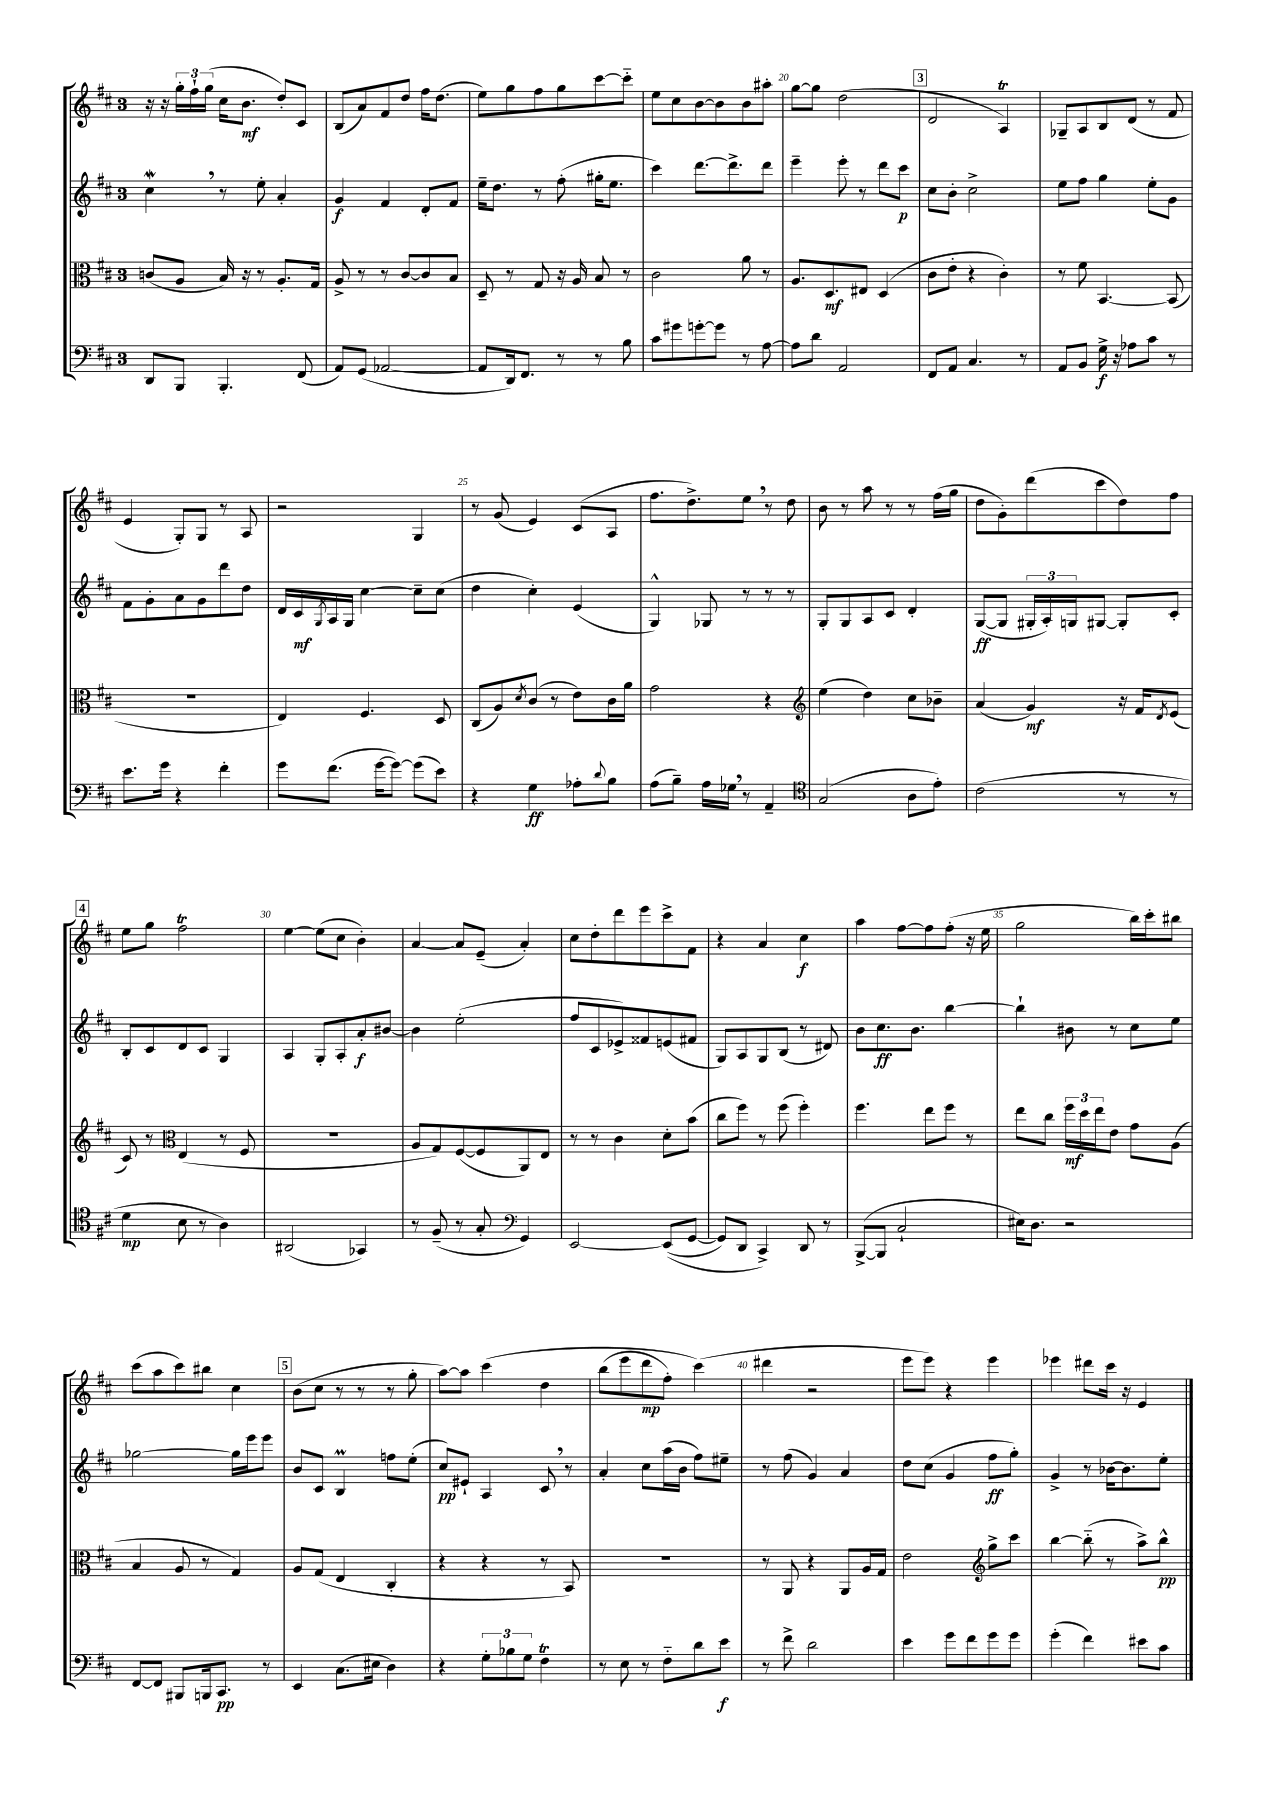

**kern	**dynam	**kern	**dynam	**kern	**dynam	**kern	**dynam
*part4	*part4	*part3	*part3	*part2	*part2	*part1	*part1
*staff4	*staff4	*staff3	*staff3	*staff2	*staff2	*staff1	*staff1
*clefF4	*	*clefC3	*	*clefG2	*	*clefG2	*
*k[f#c#]	*	*k[f#c#]	*	*k[f#c#]	*	*k[f#c#]	*
*M3/4	*	*M3/4	*	*M3/4	*	*M3/4	*
=16	=16	=16	=16	=16	=16	=16	=16
8DD/L	.	(8cn/L	.	4cc#W,\	.	16r	.
.	.	.	.	.	.	16r	.
8BBB/J	.	8A/J	.	.	.	24gg'\LL	.
.	.	.	.	.	.	24ff#`\	.
.	.	.	.	.	.	(24gg\JJ	.
4.BBB'/	.	16B/)	.	8r	.	16cc#\KL	.
.	.	16r	.	.	.	8.b\J	mf
.	.	8r	.	8ee'\	.	.	.
.	.	8.A'/L	.	4a'/	.	8dd'/L)	.
(8FF#/	.	.	.	.	.	8c#/J	.
.	.	16G/Jk	.	.	.	.	.
=17	=17	=17	=17	=17	=17	=17	=17
8AA/L)	.	8A^/	.	4g/	f	(8B/L	.
(8GG/J	.	8r	.	.	.	8a/)	.
[2AA-X/	.	8r	.	4f#/	.	8f#/	.
.	.	[8c#/L	.	.	.	8dd/J	.
.	.	8c#/]	.	8d'/L	.	16ff#\KL	.
.	.	.	.	.	.	(8.dd\J	.
.	.	8B/J	.	8f#/J	.	.	.
=18	=18	=18	=18	=18	=18	=18	=18
8AA-/L]	.	8D~/	.	16ee~\KL	.	8ee\L)	.
.	.	.	.	8.dd\J	.	.	.
16DD/k)	.	8r	.	.	.	8gg\	.
8.FF#/J	.	.	.	.	.	.	.
.	.	8G/	.	8r	.	8ff#\	.
8r	.	16r	.	(8ff#'\	.	8gg\	.
.	.	16A/	.	.	.	.	.
8r	.	8B/	.	16gg#X'\KL	.	[8ccc#\	.
.	.	.	.	8.ee\J	.	.	.
8B\	.	8r	.	.	.	8ccc#\J]	.
=19	=19	=19	=19	=19	=19	=19	=19
8c#\L	.	2c#\	.	4ccc#\)	.	8ee\L	.
8g#X\	.	.	.	.	.	8cc#\	.
[8gn'\	.	.	.	[8.ddd\L	.	[8b\	.
8g\J]	.	.	.	.	.	8b\]	.
.	.	.	.	8.ddd^\]	.	.	.
8r	.	8a\	.	.	.	8b\	.
[8A\	.	8r	.	8ddd\J	.	8aa#X'\J	.
=20	=20	=20	=20	=20	=20	=20	=20
8A\L]	.	8.A/L	.	4eee~\	.	[8gg\L	.
8d\J	.	.	.	.	.	8gg\J]	.
.	.	8.D/	mf	.	.	.	.
2AA/	.	.	.	8eee'\	.	(2dd\	.
.	.	8E#X/J	.	8r	.	.	.
.	.	(4D/	.	8ddd\L	.	.	.
.	.	.	.	8ccc#\J	p	.	.
!!LO:REH:place=s1:t=3
=21	=21	=21	=21	=21	=21	=21	=21
8FF#/L	.	8c#\L	.	8cc#\L	.	2d/	.
8AA/J	.	8e'\J	.	8b'\J	.	.	.
4.C#/	.	4r	.	2cc#^\	.	.	.
.	.	4c#'\)	.	.	.	4AT/)	.
8r	.	.	.	.	.	.	.
=22	=22	=22	=22	=22	=22	=22	=22
8AA/L	.	8r	.	8ee\L	.	8G-X~/L	.
8BB/J	.	8f#\	.	8ff#\J	.	8A/	.
16G^\	f	[4.BB/	.	4gg\	.	8B/	.
16r	.	.	.	.	.	.	.
8A-X\L	.	.	.	.	.	(8d/J	.
8c#\J	.	.	.	8ee'\L	.	8r	.
8r	.	(8BB/]	.	8g\J	.	8f#/	.
!!LO:LB:g=z
=23	=23	=23	=23	=23	=23	=23	=23
8.e\L	.	2.r	.	8f#\L	.	4e/	.
.	.	.	.	8g'\	.	.	.
16g\Jk	.	.	.	.	.	.	.
4r	.	.	.	8a\	.	8G'/L)	.
.	.	.	.	8g\	.	8G/J	.
4f#'\	.	.	.	8ddd\	.	8r	.
.	.	.	.	8dd\J	.	8A/	.
=24	=24	=24	=24	=24	=24	=24	=24
8g\L	.	4E/)	.	16d/LL	.	2r	.
.	.	.	.	16c#/	mf	.	.
.	.	.	.	8qG/	.	.	.
(8.f#\J	.	.	.	16A/	.	.	.
.	.	.	.	16G/JJ	.	.	.
.	.	4.F#/	.	[4cc#\	.	.	.
[16g\KL	.	.	.	.	.	.	.
8g\J_)	.	.	.	.	.	.	.
(8g\L]	.	.	.	8cc#~\L]	.	4G/	.
8e\J)	.	8D/	.	(8cc#\J	.	.	.
=25	=25	=25	=25	=25	=25	=25	=25
4r	.	(8C#/L	.	4dd\	.	8r	.
.	.	8A/)	.	.	.	(8g/	.
.	.	8qd/	.	.	.	.	.
4G\	ff	(8c#/J	.	4cc#'\)	.	4e/)	.
.	.	8r	.	.	.	.	.
8A-X'\L	.	8e\L)	.	(4e/	.	(8c#/L	.
8qqd/	.	.	.	.	.	.	.
8B\J	.	16c#\L	.	.	.	8A/J	.
.	.	16a\JJ	.	.	.	.	.
=26	=26	=26	=26	=26	=26	=26	=26
(8A\L	.	2g\	.	4G^^/)	.	8.ff#\L	.
8B~\J)	.	.	.	.	.	.	.
.	.	.	.	.	.	8.dd^\)	.
16A\LL	.	.	.	8G-X/	.	.	.
16G-X,\JJ	.	.	.	.	.	.	.
8r	.	.	.	8r	.	8ee,\J	.
4AA~/	.	4r	.	8r	.	8r	.
.	.	.	.	8r	.	8dd\	.
=27	=27	=27	=27	=27	=27	=27	=27
*clefC4	*	*clefG2	*	*	*	*	*
(2G/	.	(4ee\	.	8G'/L	.	8b\	.
.	.	.	.	8G/	.	8r	.
.	.	4dd\)	.	8A/	.	8aa\	.
.	.	.	.	8c#/J	.	8r	.
8A\L	.	8cc#\L	.	4d'/	.	8r	.
8e'\J)	.	8b-X~\J	.	.	.	(16ff#\LL	.
.	.	.	.	.	.	16gg\JJ	.
=28	=28	=28	=28	=28	=28	=28	=28
(2c#\	.	(4a/	.	([8G/L	ff	8dd\L	.
.	.	.	.	8G/J]	.	8g'\)	.
.	.	4g/)	mf	24G#X'/LL	.	(8ddd\	.
.	.	.	.	24A'/)	.	.	.
.	.	.	.	24Gn/J	.	.	.
.	.	.	.	[8G#X/J	.	8ccc#\	.
8r	.	16r	.	8G#'/L]	.	8dd\)	.
.	.	16f#/KL	.	.	.	.	.
.	.	8qd/	.	.	.	.	.
8r	.	(8e/J	.	8c#'/J	.	8ff#\J	.
!!LO:LB:g=z
!!LO:REH:place=s1:t=4
=29	=29	=29	=29	=29	=29	=29	=29
4d\	mp	8c#/)	.	8B'/L	.	8ee\L	.
.	.	8r	.	8c#/	.	8gg\J	.
*	*	*clefC3	*	*	*	*	*
8B\	.	(4E/	.	8d/	.	2ff#t\	.
8r	.	.	.	8c#/J	.	.	.
4A\)	.	8r	.	4G/	.	.	.
.	.	8F#/	.	.	.	.	.
=30	=30	=30	=30	=30	=30	=30	=30
(2AA#X/	.	2.r	.	4A/	.	[4ee\	.
.	.	.	.	8G'/L	.	(8ee\L]	.
.	.	.	.	8A'/	.	8cc#\J	.
4GG-X/)	.	.	.	8a'/	f	4b'\)	.
.	.	.	.	[8b#X/J	.	.	.
=31	=31	=31	=31	=31	=31	=31	=31
8r	.	8A/L	.	4b#\]	.	[4a/	.
(8F#~/	.	8G/)	.	.	.	.	.
8r	.	([8F#/	.	(2ee'\	.	8a/L]	.
8G'/	.	8F#/]	.	.	.	(8e~/J	.
*clefF4	*	*	*	*	*	*	*
4GG/)	.	8AA/)	.	.	.	4a'/)	.
.	.	8E/J	.	.	.	.	.
=32	=32	=32	=32	=32	=32	=32	=32
[2EE/	.	8r	.	8ff#/L	.	8cc#\L	.
.	.	8r	.	8c#/	.	8dd'\	.
.	.	4c#\	.	8e-X^/)	.	8ddd\	.
.	.	.	.	8f##X/	.	8eee\	.
((8EE/L]	.	8d'\L	.	(8en/	.	8ccc#^\	.
[8GG/J	.	(8b\J	.	8f#X/J	.	8f#\J	.
=33	=33	=33	=33	=33	=33	=33	=33
8GG/L])	.	8cc#\L	.	8G/L)	.	4r	.
8DD/J	.	8ff#\J)	.	8A/	.	.	.
4CC#^/)	.	8r	.	8G/	.	4a/	.
.	.	(8ff#\	.	(8B/J	.	.	.
8DD/	.	4ff#'\)	.	8r	.	4cc#\	f
8r	.	.	.	8d#X/)	.	.	.
=34	=34	=34	=34	=34	=34	=34	=34
([8BBB^/L	.	4.ff#\	.	8b\L	.	4aa\	.
8BBB/J]	.	.	.	8.cc#\	ff	.	.
2C#`/	.	.	.	.	.	[8ff#\L	.
.	.	.	.	8.b\J	.	.	.
.	.	8ee\L	.	.	.	8ff#\]	.
.	.	8ff#\J	.	[4bb\	.	(8ff#'\J	.
.	.	8r	.	.	.	16r	.
.	.	.	.	.	.	16ee\	.
=35	=35	=35	=35	=35	=35	=35	=35
16E#X\KL)	.	8ee\L	.	4bb`\]	.	2gg\	.
8.D\J	.	.	.	.	.	.	.
.	.	8cc#\J	.	.	.	.	.
2r	.	24ff#\LL	mf	8b#X\	.	.	.
.	.	24dd\	.	.	.	.	.
.	.	24ee\J	.	.	.	.	.
.	.	8e\J	.	8r	.	.	.
.	.	8g\L	.	8cc#\L	.	16bb\LL)	.
.	.	.	.	.	.	16ccc#'\J	.
.	.	(8A\J	.	8ee\J	.	8bb#X\J	.
!!LO:LB:g=z
=36	=36	=36	=36	=36	=36	=36	=36
[8FF#/L	.	4B/	.	[2gg-X\	.	(8ccc#\L	.
8FF#/J]	.	.	.	.	.	8aa\	.
8BBB#X/L	.	8A/	.	.	.	8ccc#\)	.
16BBBn/k	.	8r	.	.	.	8bb#X\J	.
8.CC#/J	pp	.	.	.	.	.	.
.	.	4G/)	.	16gg-\LL]	.	4cc#\	.
.	.	.	.	16eee\J	.	.	.
8r	.	.	.	8eee\J	.	.	.
!!LO:REH:place=s1:t=5
=37	=37	=37	=37	=37	=37	=37	=37
4EE/	.	8A/L	.	8b/L	.	(8b\L	.
.	.	(8G/J	.	8c#/J	.	8cc#\J	.
(8.C#\L	.	4E/	.	4BM/	.	8r	.
.	.	.	.	.	.	8r	.
16E#X\Jk	.	.	.	.	.	.	.
4D\)	.	4C#'/	.	8ffn\L	.	8r	.
.	.	.	.	(8ee'\J	.	8gg'\	.
=38	=38	=38	=38	=38	=38	=38	=38
4r	.	4r	.	8cc#/L)	pp	[8aa\L)	.
.	.	.	.	8e#X`/J	.	8aa\J]	.
12G'\L	.	4r	.	4A/	.	(4ccc#\	.
12B-X\	.	.	.	.	.	.	.
12G\J	.	.	.	.	.	.	.
4F#t\	.	8r	.	8c#,/	.	4dd\	.
.	.	8BB/)	.	8r	.	.	.
=39	=39	=39	=39	=39	=39	=39	=39
8r	.	2.r	.	4a'/	.	(8bb\L	.
8E\	.	.	.	.	.	8eee\	.
8r	.	.	.	8cc#\L	.	8ddd\	mp
8F#\L	.	.	.	(16aa\L	.	8ff#'\J)	.
.	.	.	.	16b\JJ	.	.	.
8d\	.	.	.	8ff#\L)	.	(4ccc#\)	.
8e\J	f	.	.	8ee#X~\J	.	.	.
=40	=40	=40	=40	=40	=40	=40	=40
8r	.	8r	.	8r	.	4ddd#X\	.
8f#^\	.	8AA/	.	(8ff#\	.	.	.
2d\	.	4r	.	4g/)	.	2r	.
.	.	8AA/L	.	4a/	.	.	.
.	.	16A/L	.	.	.	.	.
.	.	16G/JJ	.	.	.	.	.
=41	=41	=41	=41	=41	=41	=41	=41
4e\	.	2e\	.	8dd\L	.	8eee\L	.
.	.	.	.	(8cc#\J	.	8eee\J)	.
8g\L	.	.	.	4g/	.	4r	.
8f#\	.	.	.	.	.	.	.
*	*	*clefG2	*	*	*	*	*
8g\	.	8gg^\L	.	8ff#\L	ff	4eee\	.
8g\J	.	8ccc#\J	.	8gg'\J)	.	.	.
=42	=42	=42	=42	=42	=42	=42	=42
(4g'\	.	[4bb\	.	4g^/	.	4eee-X\	.
4f#\)	.	(8bb\]	.	8r	.	8ddd#X\L	.
.	.	8r	.	[16b-X\KL	.	16ccc#\Jk	.
.	.	.	.	8.b-\]	.	16r	.
8e#X\L	.	8aa^\L)	.	.	.	4e/	.
8c#\J	.	8bb^^\J	pp	8ee'\J	.	.	.
==	==	==	==	==	==	==	==
*-	*-	*-	*-	*-	*-	*-	*-
